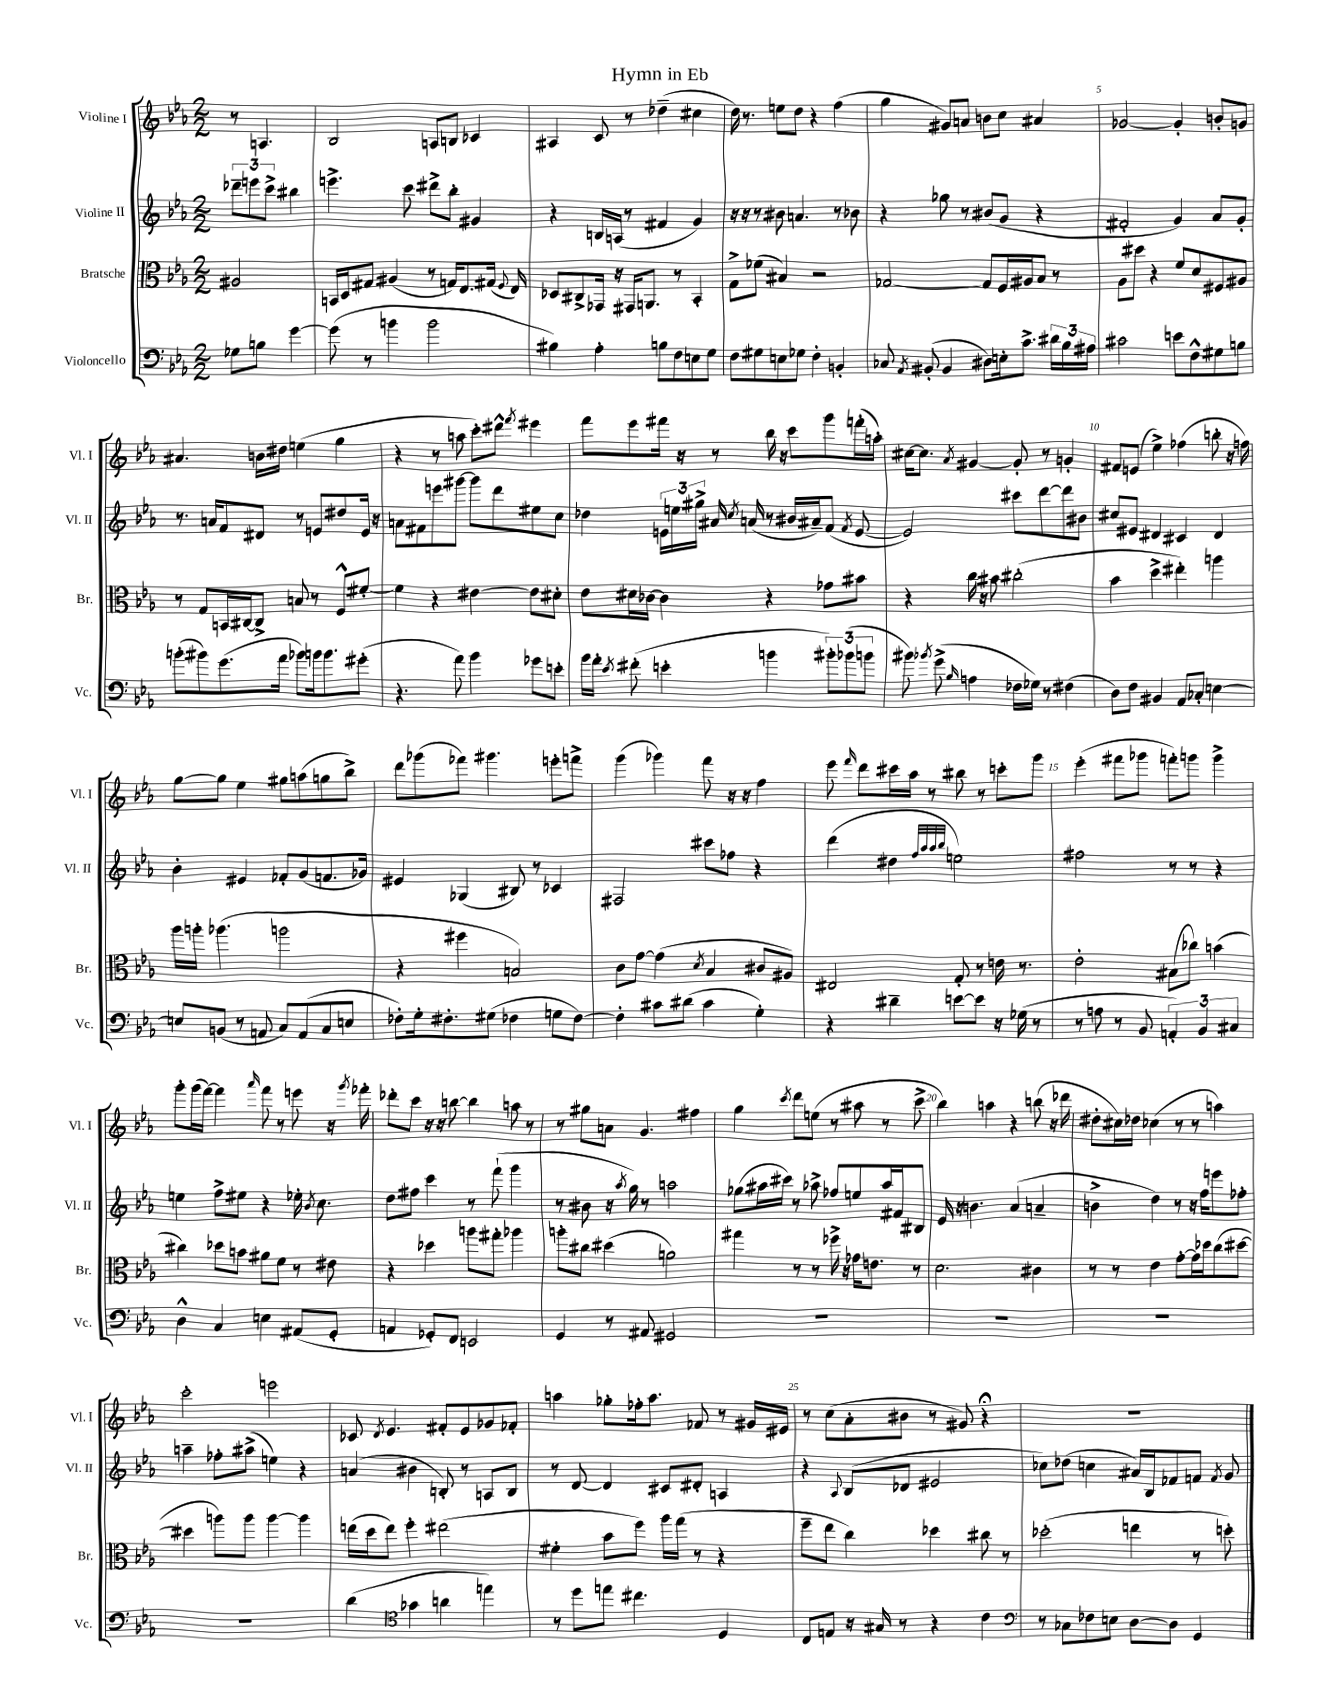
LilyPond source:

\header { title = "Hymn in Eb" }
<<
\new StaffGroup <<
\new Staff = "s0" \with { instrumentName = "Violine I" shortInstrumentName = "Vl. I" } {
    \clef treble \key ees \major \numericTimeSignature \time 2/2 \partial 2
    \autoBeamOff r8 a4. |
    bes2 a8[ b8] ces'4 |
    ais4 c'8 r8 des''4--( cis''4 |
    d''16) r8. e''8[ d''8] r4 f''4( |
    g''4 gis'8[) a'8] b'8[ c''8] ais'4 |
    ges'2~ ges'4-. b'8[-. g'8] |
    ais'4. b'16[ dis''16] e''4( g''4 |
    r4 r8 a''8 c'''8[-.) dis'''8]-^ \acciaccatura { f'''8 } eis'''4 |
    f'''8[ ees'''8 fis'''16] r16 r8 bes''16 r16 c'''8[ g'''8 f'''16-.( a''16]-.) |
    cis''16[~ cis''8.] \acciaccatura { aes'8 } gis'4~ gis'8-. r8 g'4-. |
    fis'8[ e'8]( ees''4->) fes''4( b''8-. r16 f''16) |
    g''8[~ g''8] ees''4 gis''8[ a''8( g''8 bes''8]->) |
    d'''8[ ges'''8( fes'''8]) gis'''4. e'''8[-. f'''8]-> |
    g'''4( ges'''4) f'''8 r16 r16 f''4 |
    ees'''8 \grace { f'''16 } d'''8[ cis'''16 aes''16] r8 bis''8 r8 c'''8[-. g'''8] |
    ees'''4-.( fis'''8[ ges'''8] f'''8[-.) g'''8] g'''4-> |
    g'''8[-. g'''16( f'''16]~) f'''4 \grace { aes'''16 } f'''8 r8 e'''8 r16 \acciaccatura { g'''8 } fes'''16-. |
    des'''8[-. c'''8] r16 r16 b''8~ b''4 a''8 r8 |
    r8 gis''8[ a'8] g'4. fis''4 |
    g''4 \acciaccatura { c'''8 } d'''8[ e''8]( r8 ais''8 r8 c'''8-> |
    bes''4) a''4 r4 b''8( r16 des'''16 |
    dis''8[-. cis''16) des''16] ces''4( r8 r8 a''4) |
    c'''2-. e'''2 |
    ces'8 \acciaccatura { d'8 } ees'4. fis'8[-. ees'8 ges'8 fes'8]-. |
    a''4 ges''8[-. fes''16-. a''8.] fes'8 r8 gis'16[ eis'16] |
    r8 c''8[( aes'8-. bis'8] r8 gis'8) r4\fermata |
    R1 \bar "|." |
}
\new Staff = "s1" \with { instrumentName = "Violine II" shortInstrumentName = "Vl. II" } {
    \clef treble \key ees \major \numericTimeSignature \time 2/2 \partial 2
    \autoBeamOff \tuplet 3/2 { des'''8[-- e'''8 c'''8]-> } bis''4 |
    e'''4.-> c'''8 dis'''8[-> bes''8]-. gis'4 |
    r4 b16[ a16]( r8 fis'4 g'4) |
    r16 r16 r8 bis'8 a'4. r8 bes'8 |
    r4 ges''8 r8 bis'8[( g'8] r4 |
    fis'2-. g'4) aes'8[ g'8]-. |
    r8. a'16[ f'8 dis'8] r8 e'8[ dis''8 e'16] r16 |
    a'8[ fis'8 e'''8 gis'''8]~ gis'''8[ d'''8 eis''8 c''8] |
    des''4 \tuplet 3/2 { e'16[ e''16 gis''16]-> } ais'16 \acciaccatura { c''8 } a'16( r8 bis'16[ ais'16--) f'8]( \acciaccatura { f'8 } e'8~ |
    e'2) cis'''8[ d'''8~ d'''8 bis'8] |
    cis''8[ eis'8] dis'4 cis'4 dis'4 |
    bes'4-. eis'4 fes'8[-. g'8( f'8. ges'16]) |
    eis'4 ges4( bis8) r8 ces'4 |
    fis2 cis'''8[ fes''8] r4 |
    d'''4( dis''4 \grace { f''32[ aes''32 aes''32 bes''32] } e''2) |
    fis''2 r8 r8 r4 |
    e''4 f''8[-> eis''8] r4 ees''16-. \acciaccatura { bes'8 } c''8. |
    d''8[ fis''8] c'''4 r8 f'''8-!( g'''4 |
    r8 bis'8 r16 \acciaccatura { aes''8 } g''16) r8 a''2 |
    ges''8[( ais''16 cis'''16]) r8 aes''8-> fes''8[ e''8 aes''16 fis'16 bis8] |
    ees'16 r16 b'4. aes'4( a'4-- |
    b'4-> d''4) r8 r16 f''16[ e'''8 fes''8]-. |
    a''4-- fes''8[-. ais''8]->( e''4) r4 |
    a'4( bis'4 b8-.) r8 a8[ b8] |
    r8 d'8~ d'4 cis'8[ dis'8]-. a4 |
    r4 \appoggiatura { aes8 } bes8[( des'8] eis'2 |
    ces''8[) des''8]( c''4 ais'16[) bes16 fes'8 f'8] \acciaccatura { f'8 } g'8 \bar "|." |
}
\new Staff = "s2" \with { instrumentName = "Bratsche" shortInstrumentName = "Br." } {
    \clef alto \key ees \major \numericTimeSignature \time 2/2 \partial 2
    \autoBeamOff ais2 |
    b,16[ d16 gis8] ais4( r8 g16[) ees8. gis16]( \appoggiatura { f8 } ees16) |
    des8[ cis8-> ges,16] r16 gis,16[ a,8.] r8 bes,4-. |
    g8[-> fes'8]( bis4) r2 |
    ges2~ ges8[ f16 ais16 bes8] r8 |
    aes8[ dis''8] r4 f'8[ d'8 fis8 ais8] |
    r8 g8[ b,16 cis16~ cis8]-> b8 r8 f8[-^ fis'8]~-. |
    fis'4 r4 eis'4~ eis'8[ dis'8]-. |
    ees'8[ dis'16 ces'16]~ ces'4 r4 ges'8[ bis'8] |
    r4 c''16 r16 bis'8 cis''2-.( |
    bes'4 d''4-> eis''4-.) a''4 |
    aes''16[ a''16]-. aes''4.( a''2 |
    r4 fis''4 b2) |
    c'8[ g'8]~ g'4( \acciaccatura { d'8 } bes4 cis'8[ ais8]) |
    eis2 g8-. r8 e'16 r8. |
    ees'2-. bis8[( ces''8]) b'4( |
    cis''4) des''8[ b'8] ais'8[ f'8] r8 eis'8 |
    r4 des''4 a''8[ gis''8]-. aes''4 |
    a''8[-. cis''8] dis''4( a'2) |
    gis''4 r8 r8 fes''16-> r16 ges'16[ e'8.] r8 |
    d'2. cis'4 |
    r8 r8 ees'4 g'8[~-. g'16 des''16 c''8( dis''8]~ |
    dis''4 a''8[) a''8] a''4~ a''4 |
    e''16[( d''16 e''8]) f''4-. eis''2( |
    fis'4-. bes'8[ f''8]) aes''16[ g''16]( r8 r4 |
    f''8[-- ees''8] c''4) des''4 cis''8 r8 |
    des''2-.( e''4 r8 d''8-.) \bar "|." |
}
\new Staff = "s3" \with { instrumentName = "Violoncello" shortInstrumentName = "Vc." } {
    \clef bass \key ees \major \numericTimeSignature \time 2/2 \partial 2
    \autoBeamOff ges8[ b8] g'4~ |
    g'8( r8 b'4 b'2 |
    bis4) aes4-. b8[ f8 e8 g8] |
    f8[ gis8 e8 ges8] f4-. b,4-. |
    ces8 \acciaccatura { aes,8 } bis,8-.( bis,4 dis8[) e16-. c'8.]-> \tuplet 3/2 { dis'16[ bes16 ais16] } |
    cis'2 e'8[ f8-^ gis8 b8] |
    b'8[-.( bis'8) g'8.( aes'16] bes'8[) b'16 b'8. gis'8]-.( |
    r4. aes'8) bes'4 ges'8[ e'8]-. |
    bes'16[ aes'16]-. \acciaccatura { ees'8 } fis'8-.( e'4-. b'4 \tuplet 3/2 { bis'8[-.) bes'8( b'8] } |
    bis'8) \acciaccatura { bes'8 } g'8->( \grace { bes16 } a4 fes16[ ges16]) r8 fis4( |
    d8[) f8] bis,4 aes,8[ ces8]-. e4~ |
    e8[ b,8]( r8 a,8 c8[) a,8( c8 e8] |
    fes8[-.) g16-. fis8.-. gis8]( fes4 g8[ fes8]~) |
    fes4-. cis'8[ dis'8]( cis'4 g4-.) |
    r4 dis'4-- e'8[~ e'8] r16 ges16( r8 |
    r8 a8 r8 bes,8 \tuplet 3/2 { a,4-.) bes,4 cis4 } |
    d4-^ c4 e4 ais,8[( g,8]-. |
    a,4 ges,8[-.) f,8] e,2 |
    g,4 r8 ais,8 gis,2 |
    R1 |
    R1 |
    R1 |
    R1 |
    d'4( \clef tenor ges'4 a'4 e''4) |
    r8 d''8[ e''8] cis''4. d4 |
    c8[ e8] r16 gis16 r8 r4 c'4 |
    \clef bass r8 ces8[ fes8 e8] d8[~ d8] g,4 \bar "|." |
}
>>
>>
\layout { \context { \Score \override BarNumber.break-visibility = ##(#f #t #t) barNumberVisibility = #(every-nth-bar-number-visible 5) } }
